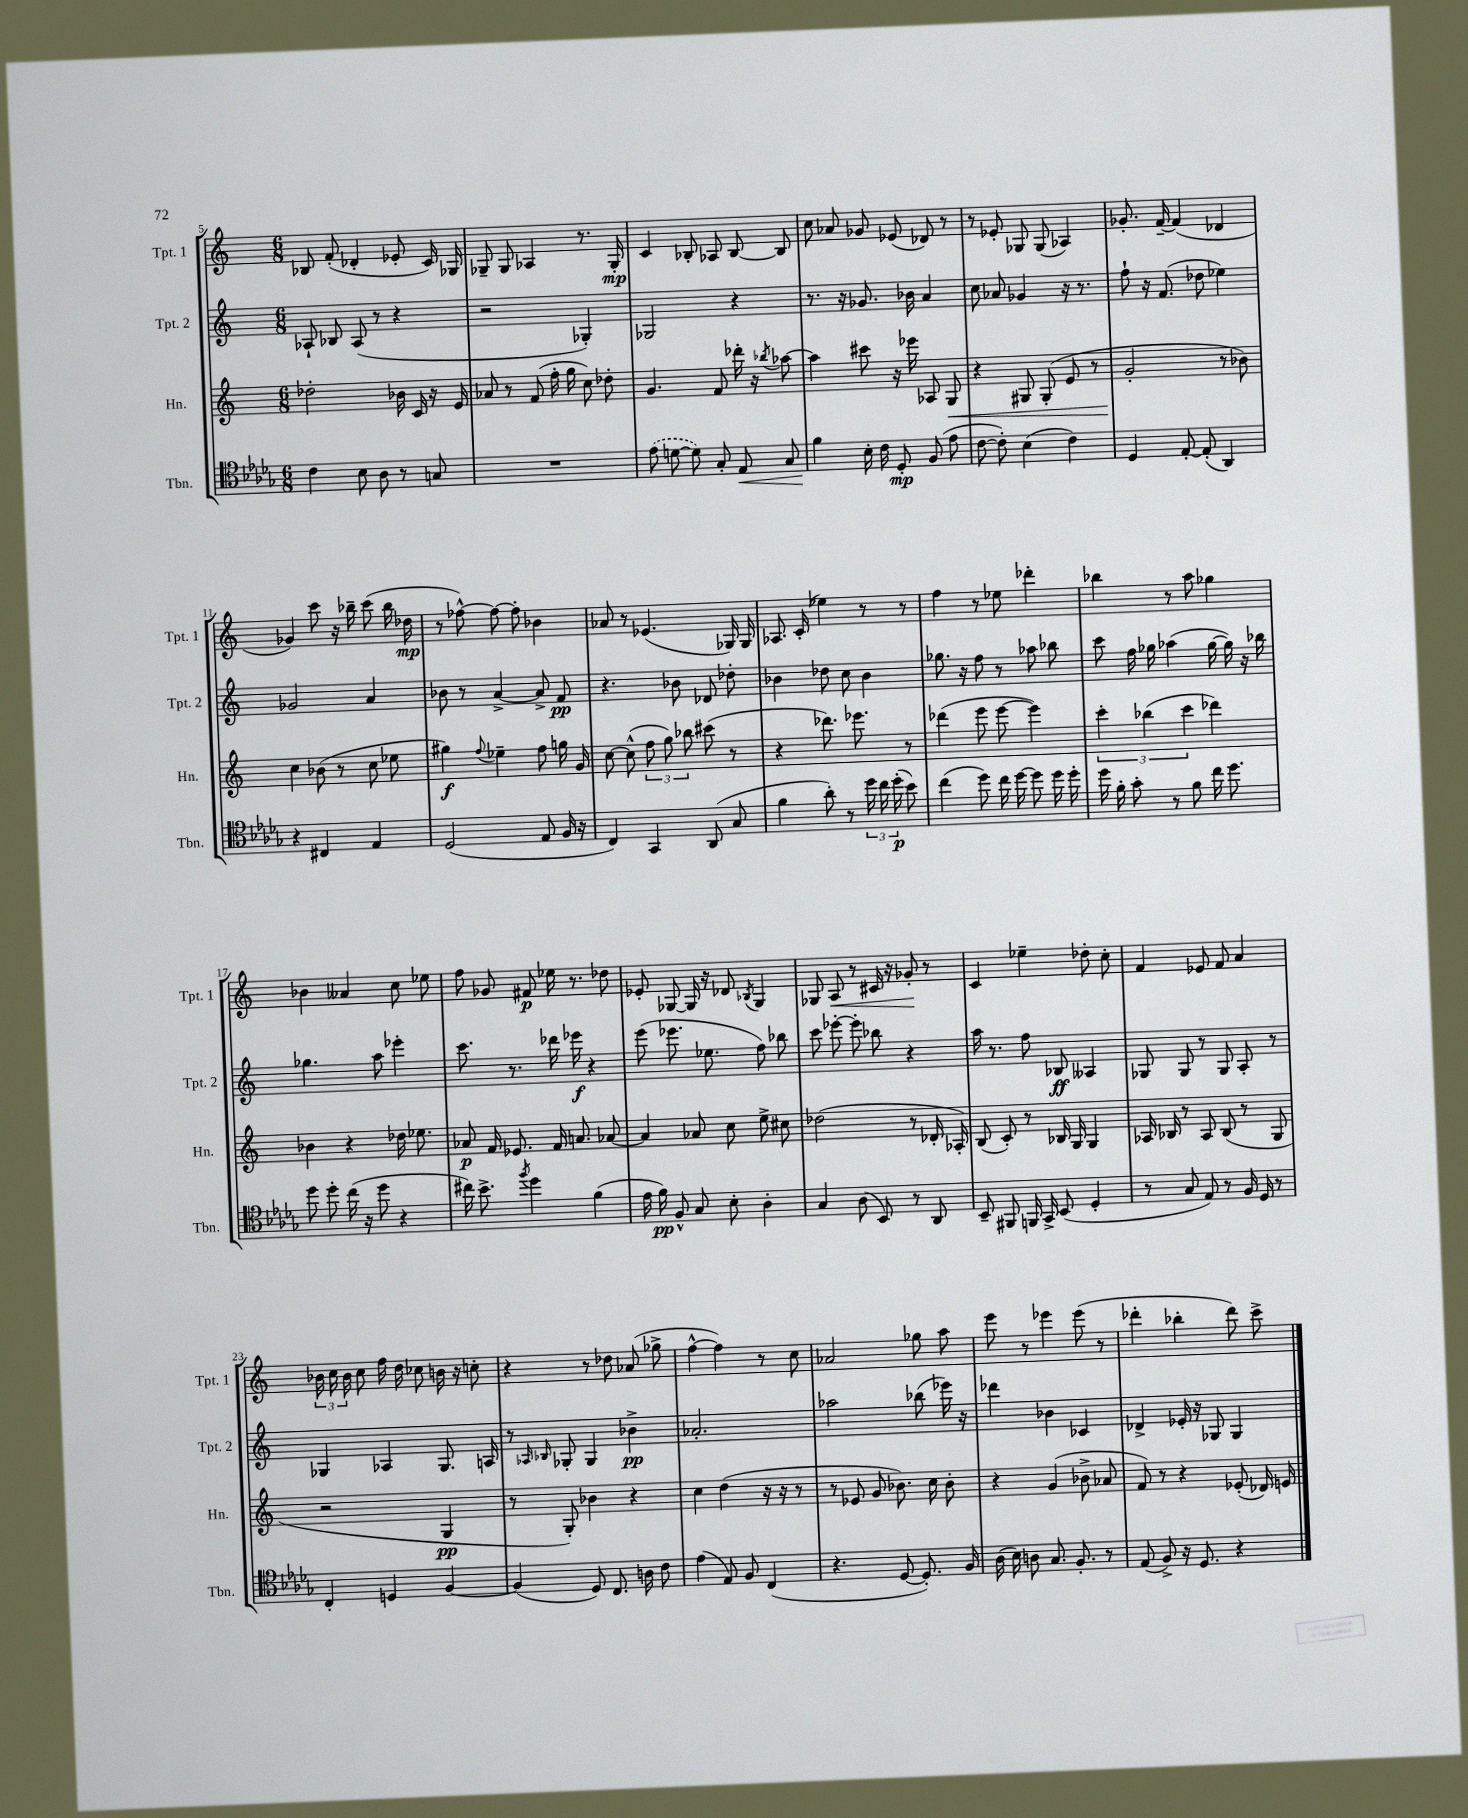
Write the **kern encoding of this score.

**kern	**kern	**kern	**kern
*staff4	*staff3	*staff2	*staff1
*clefC4	*clefG2	*clefG2	*clefG2
*k[b-e-a-d-g-]	*k[]	*k[]	*k[]
*M6/8	*M6/8	*M6/8	*M6/8
4c	2dd-'	8A-`	8B-
.	.	8B-	(8f'
8B-	.	(8A-	4d-'
8A-	.	8r	.
8r	16b-	4r	8e-'
.	16c	.	.
8G	16r	.	16c)
.	16e	.	16G-
=	=	=	=
2.r	8a-	2r	8G-~
.	8r	.	8G-
.	(8f	.	4A-
.	16ff'	.	.
.	16gg	.	.
.	8cc)	4G-')	8.r
.	8dd-'	.	.
.	.	.	16G-'
=	=	=	=
(8e-	4.g	2G-	4c
[8d	.	.	.
8d])	.	.	8B-'
8G-'	8f	.	8A-
8E-	16ddd-'	4r	[8B-
.	16r	.	.
.	8qbb-	.	.
8G-	[8aa-	.	8B-]
=	=	=	=
4f	4aa-]	8.r	8cc
.	.	.	8a-
.	.	16r	.
16B-'	8ccc#	8.g-	8g-
16c	.	.	.
8D-'	16r	.	(8e-
.	16eee-	16b-	.
(8F	8A-	4a	8d-)
8e-	8G	.	8r
=	=	=	=
[8c	4r	8cc	8r
8c'])	.	8a-	8e-'
(4B-	8G#	4g-	8G-
.	(8G#'	.	(8G-
4c)	8e	16r	4A-)
.	.	8.r	.
.	8r	.	.
=	=	=	=
4D-	2g'	8ff`	8.g-'
.	.	16r	.
.	.	(8.f	[16f~
[8E-'	.	.	(4f]
(8E-']	.	8dd-	.
4AA-)	8r	4ee-)	4d-
.	8b-)	.	.
=	=	=	=
4r	4cc	2g-	4g-)
4C#	(8b-	.	8ccc
.	8r	.	16r
.	.	.	16bb-~
4E-	8cc	4a	(8ccc
.	8ee-	.	16bb-
.	.	.	16dd-
=	=	=	=
(2D-	4gg#)	8b-	8r
.	.	8r	[8ff-^^)
.	8qqff	.	.
.	4ee-~	[4a^	8ff-_
.	.	.	8ff-']
8E-	8ff	8a^]	4b-
16F	16gg	8f	.
16r	16g	.	.
=	=	=	=
4C)	[8cc	4.r	8a-
.	(8cc^^]	.	8r
4GG-	12ff	.	(4.e-
.	12gg)	.	.
.	.	8b-	.
.	12bb-	.	.
(8AA-	(8ccc#	8d-	.
8G-	8r	8dd-'	16G-)
.	.	.	16G-
=	=	=	=
4f	4r	4b-	8.A-
.	.	.	(16c'
8a-')	8.ddd-)	8dd-	4ee-)
8r	.	8cc	.
.	8.eee-	.	.
24dd-	.	4b-	8r
24cc	.	.	.
(24dd-'	.	.	.
8b-)	8r	.	8r
=	=	=	=
(4cc	(4ddd-	8.gg-	4ff
.	.	16r	.
8dd-)	8eee	8ff	8r
16cc	[8eee	8r	8ee-
[16dd-	.	.	.
8dd-]	4eee])	8aa-	4ddd-'
16dd-	.	8bb-	.
16dd-'	.	.	.
=	=	=	=
16dd-	6ccc'	8ccc	4bb-
16f'	.	.	.
8g-'	.	16ff	.
.	(6bb-	.	.
.	.	16gg-	.
8r	.	(4aa-	8r
.	6ccc	.	.
8f	.	.	8aa
16cc	4ddd-)	[16gg-	4gg-
8.dd-	.	16gg-])	.
.	.	16r	.
.	.	16bb-	.
=	=	=	=
8dd-	4b-	4.gg-	4b-
8dd-'	.	.	.
(16cc	4r	.	4a--
16r	.	.	.
8dd-	.	8aa	.
4r	16dd-	4eee-'	8cc
.	8.ee-	.	.
.	.	.	8ee-
=	=	=	=
16cc#)	8a-	8.ccc	8ff
8.b-^	.	.	.
.	16f	.	8g-
.	8.e-	8.r	.
8qff	.	.	.
4dd-	.	.	8f#
.	16f	16ddd-	16ee-
.	8.a	16eee-	8.r
(4f	.	4r	.
.	[8a-	.	8dd-
=	=	=	=
16e-	4a-]	(8eee	8e-'
16f)	.	.	.
8F^^	.	8.eee-	[8G-
8G-	8a-	.	16G-]
.	.	8.ee-	16r
8B-'	8cc	.	8d-
.	.	.	8qB-
4A-'	8ee^	8ff)	4G-
.	8cc#	8bb-	.
=	=	=	=
4G-	(2dd-	8ccc	8G-
.	.	[8eee-'	8A
(8A-	.	8eee-']	8r
8BB-)	.	8bb-	16c#
.	.	.	16r
8r	8r	4r	8g-'
8AA-	16d-'	.	8r
.	16A-')	.	.
=	=	=	=
8BB-~	(8B	16aa	4c
.	.	8.r	.
8FF#	8c')	.	.
16FF	8r	8ff	4ee-~
16GG-^	.	.	.
(8BB-	16B-	8B-	.
.	16G	.	.
4D-'	4G	4A--	8dd-'
.	.	.	8cc'
=	=	=	=
8r	16A-	8G-	4f
.	16B-	.	.
8G-	8r	8G-	.
8E-)	8A-	8r	8e-
8r	(8B-	8G-	8f
16F	8r	8A'	4a
16D-	.	.	.
8r	8G	8r	.
=	=	=	=
4C'	2r	4G-	24b-
.	.	.	24cc
.	.	.	24b-
.	.	.	8cc
4D	.	4A-	16ff
.	.	.	16dd
.	.	.	8cc-
[4F	4G	8.G-	16b
.	.	.	16r
.	.	.	8cc'
.	.	16A	.
=	=	=	=
(4F]	8r	8r	4r
.	.	16qqA-	.
.	.	16qqB-	.
.	8G')	8G-'	.
8D-)	4b-	4G-	8r
8.C	.	.	8dd-
.	4r	4b-^	(8a-
16A	.	.	.
8c	.	.	8gg-^
=	=	=	=
(4e-	4cc	2.a-'	[4ff^^
8E-)	(4dd	.	4ff])
8F	.	.	.
(4C	16r	.	8r
.	16r	.	.
.	8r	.	8cc
=	=	=	=
4.r	8r	2aa-	2a-
.	8e-	.	.
.	8g	.	.
[8D-	8.b-)	.	.
8.D-'])	.	(8bb-	8gg-
.	16cc	.	.
.	8b-'	16eee-)	8aa
16F	.	16r	.
=	=	=	=
(16A-	4r	4ddd-	8eee
16B-)	.	.	.
8A	.	.	8r
8.G-	(4g	4b-	4eee-
8.F'	.	.	.
.	8b-^	4c-	(8eee-
8r	8a-	.	8r
=	=	=	=
(8E-	8f)	4d-^	4ddd-'
8F^)	8r	.	.
16r	4r	16e-'	4bb-'
8.D-	.	16r	.
.	.	8G-	.
4r	(8e-'	4G-	8ddd-)
.	16d-)	.	8ccc^
.	16e	.	.
==	==	==	==
*-	*-	*-	*-
